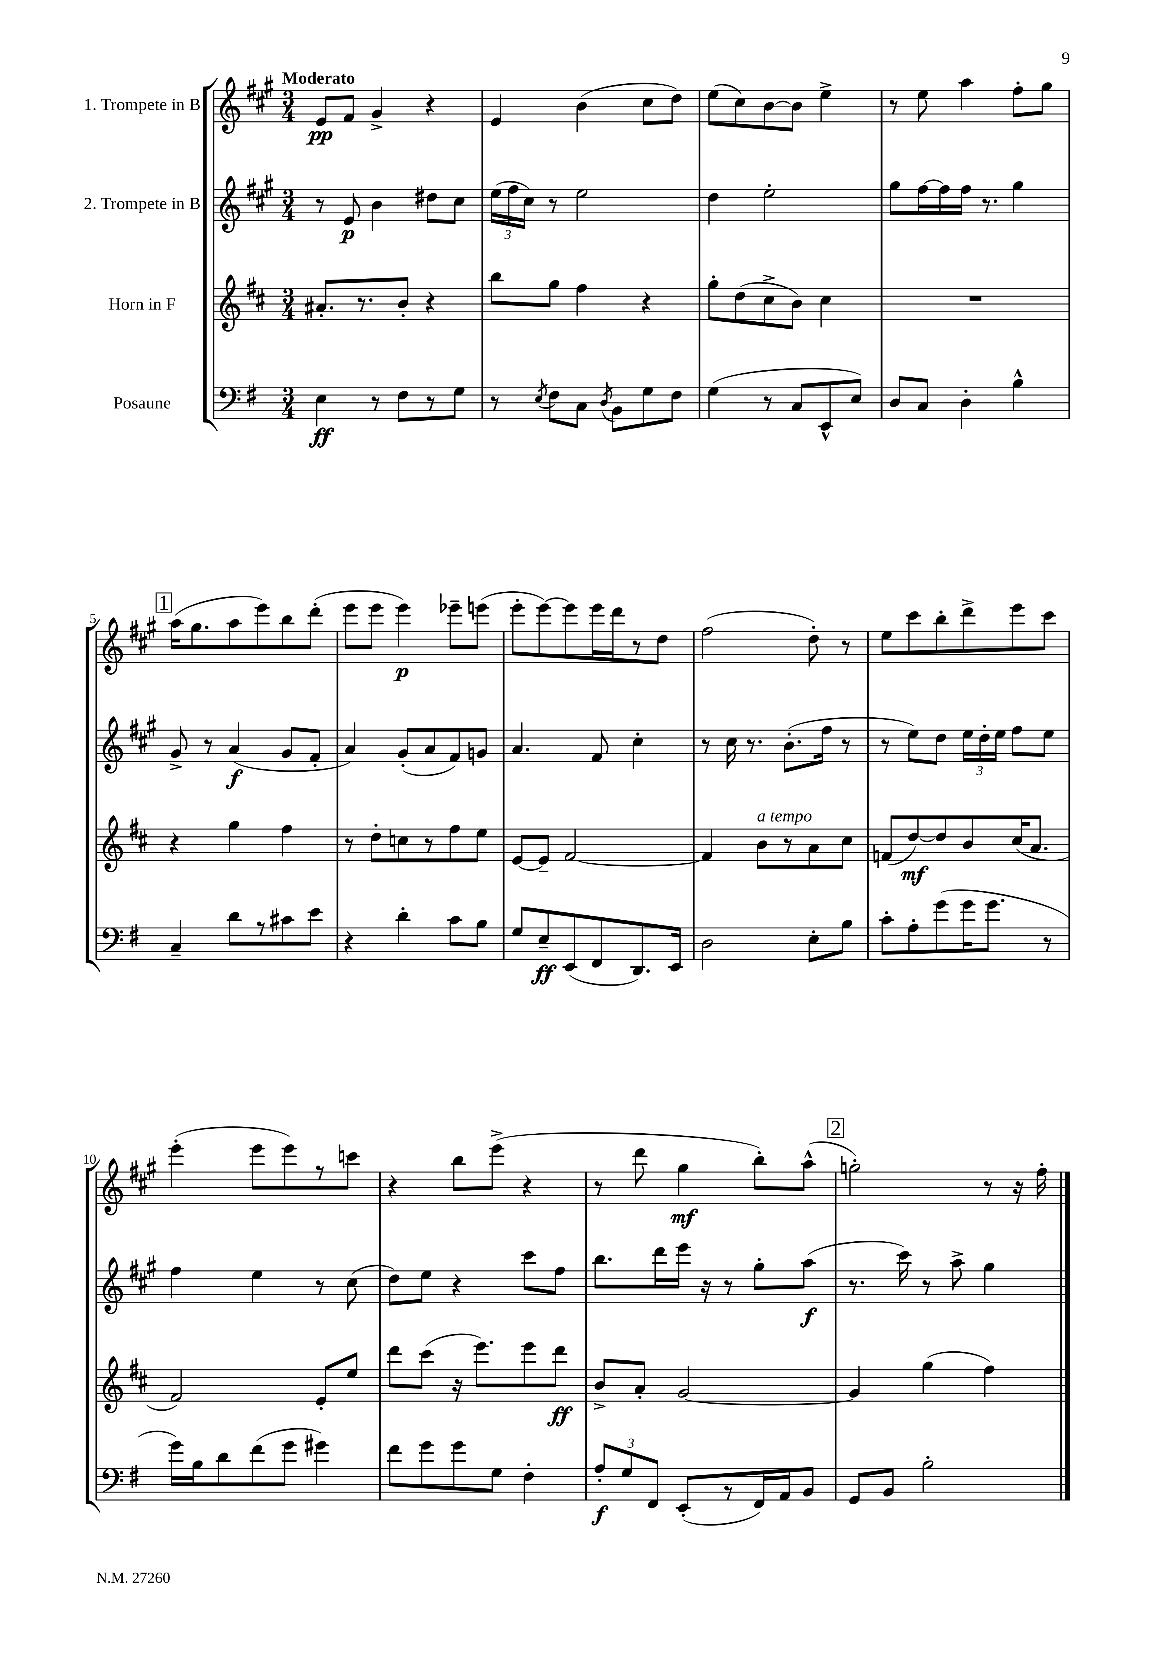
<<
\new StaffGroup <<
\new Staff = "s0" \with { instrumentName = "1. Trompete in B" } {
    \clef treble \key a \major \numericTimeSignature \time 3/4 \tempo "Moderato"
    \autoBeamOff e'8[\pp fis'8] gis'4-> r4 |
    e'4 b'4( cis''8[ d''8]) |
    e''8[( cis''8) b'8~ b'8] e''4-> |
    r8 e''8 a''4 fis''8[-. gis''8] |
    \mark \markup { \box "1" } a''16[( gis''8. a''8 e'''8) b''8 d'''8]-.( |
    e'''8[ e'''8] e'''4\p) ees'''8[-- e'''8]( |
    e'''8[-. e'''8~) e'''8 e'''16 d'''16 r8 d''8] |
    fis''2( d''8-.) r8 |
    e''8[ cis'''8 b''8-. d'''8-> e'''8 cis'''8] |
    e'''4-.( e'''8[ e'''8) r8 c'''8] |
    r4 b''8[ e'''8]->( r4 |
    r8 d'''8 gis''4\mf b''8[-.) a''8]-^( |
    \mark \markup { \box "2" } g''2-.) r8 r16 fis''16-. \bar "|." |
}
\new Staff = "s1" \with { instrumentName = "2. Trompete in B" } {
    \clef treble \key a \major \numericTimeSignature \time 3/4
    \autoBeamOff r8 e'8\p b'4 dis''8[ cis''8] |
    \tuplet 3/2 { e''16[( fis''16 cis''16]) } r8 e''2 |
    d''4 e''2-. |
    gis''8[ fis''16~ fis''16 fis''16] r8. gis''4 |
    \mark \markup { \box "1" } gis'8-> r8 a'4\f( gis'8[ fis'8]-. |
    a'4) gis'8[-.( a'8 fis'8) g'8] |
    a'4. fis'8 cis''4-. |
    r8 cis''16 r8. b'8.[-.( fis''16] r8 |
    r8 e''8[) d''8] \tuplet 3/2 { e''16[ d''16-. e''16] } fis''8[ e''8] |
    fis''4 e''4 r8 cis''8( |
    d''8[) e''8] r4 cis'''8[ fis''8] |
    b''8.[ d'''16 e'''16] r16 r8 gis''8[-. a''8]\f( |
    \mark \markup { \box "2" } r8. cis'''16) r8 a''8-> gis''4 \bar "|." |
}
\new Staff = "s2" \with { instrumentName = "Horn in F" } {
    \clef treble \key d \major \numericTimeSignature \time 3/4
    \autoBeamOff ais'8.[-. r8. b'8]-. r4 |
    b''8[ g''8] fis''4 r4 |
    g''8[-. d''8( cis''8-> b'8]) cis''4 |
    R2. |
    \mark \markup { \box "1" } r4 g''4 fis''4 |
    r8 d''8[-. c''8 r8 fis''8 e''8] |
    e'8[~ e'8]-- fis'2~ |
    fis'4 b'8[^\markup { \italic "a tempo" } r8 a'8 cis''8] |
    f'8[( d''8~\mf) d''8 b'8 cis''16( a'8.] |
    fis'2) e'8[-. e''8] |
    d'''8[ cis'''8]( r16 e'''8.[) e'''8 d'''8]\ff |
    b'8[-> a'8]-. g'2~ |
    \mark \markup { \box "2" } g'4 g''4( fis''4) \bar "|." |
}
\new Staff = "s3" \with { instrumentName = "Posaune" } {
    \clef bass \key g \major \numericTimeSignature \time 3/4
    \autoBeamOff e4\ff r8 fis8[ r8 g8] |
    r8 \acciaccatura { e8 } fis8[ c8] \acciaccatura { d8 } b,8[ g8 fis8] |
    g4( r8 c8[ e,8-^ e8]) |
    d8[ c8] d4-. b4-^ |
    \mark \markup { \box "1" } c4-- d'8[ r8 cis'8 e'8] |
    r4 d'4-. c'8[ b8] |
    g8[ e8--\ff e,8( fis,8 d,8.) e,16] |
    d2 e8[-. b8] |
    c'8[-. a8-. g'8( g'16 g'8.] r8 |
    g'16[) b16 d'8 fis'8( g'8] gis'4) |
    fis'8[ g'8 g'8 g8] fis4-. |
    \tuplet 3/2 { a8[-.\f g8 fis,8] } e,8[-.( r8 fis,16) a,16 b,8] |
    \mark \markup { \box "2" } g,8[ b,8] b2-. \bar "|." |
}
>>
>>
